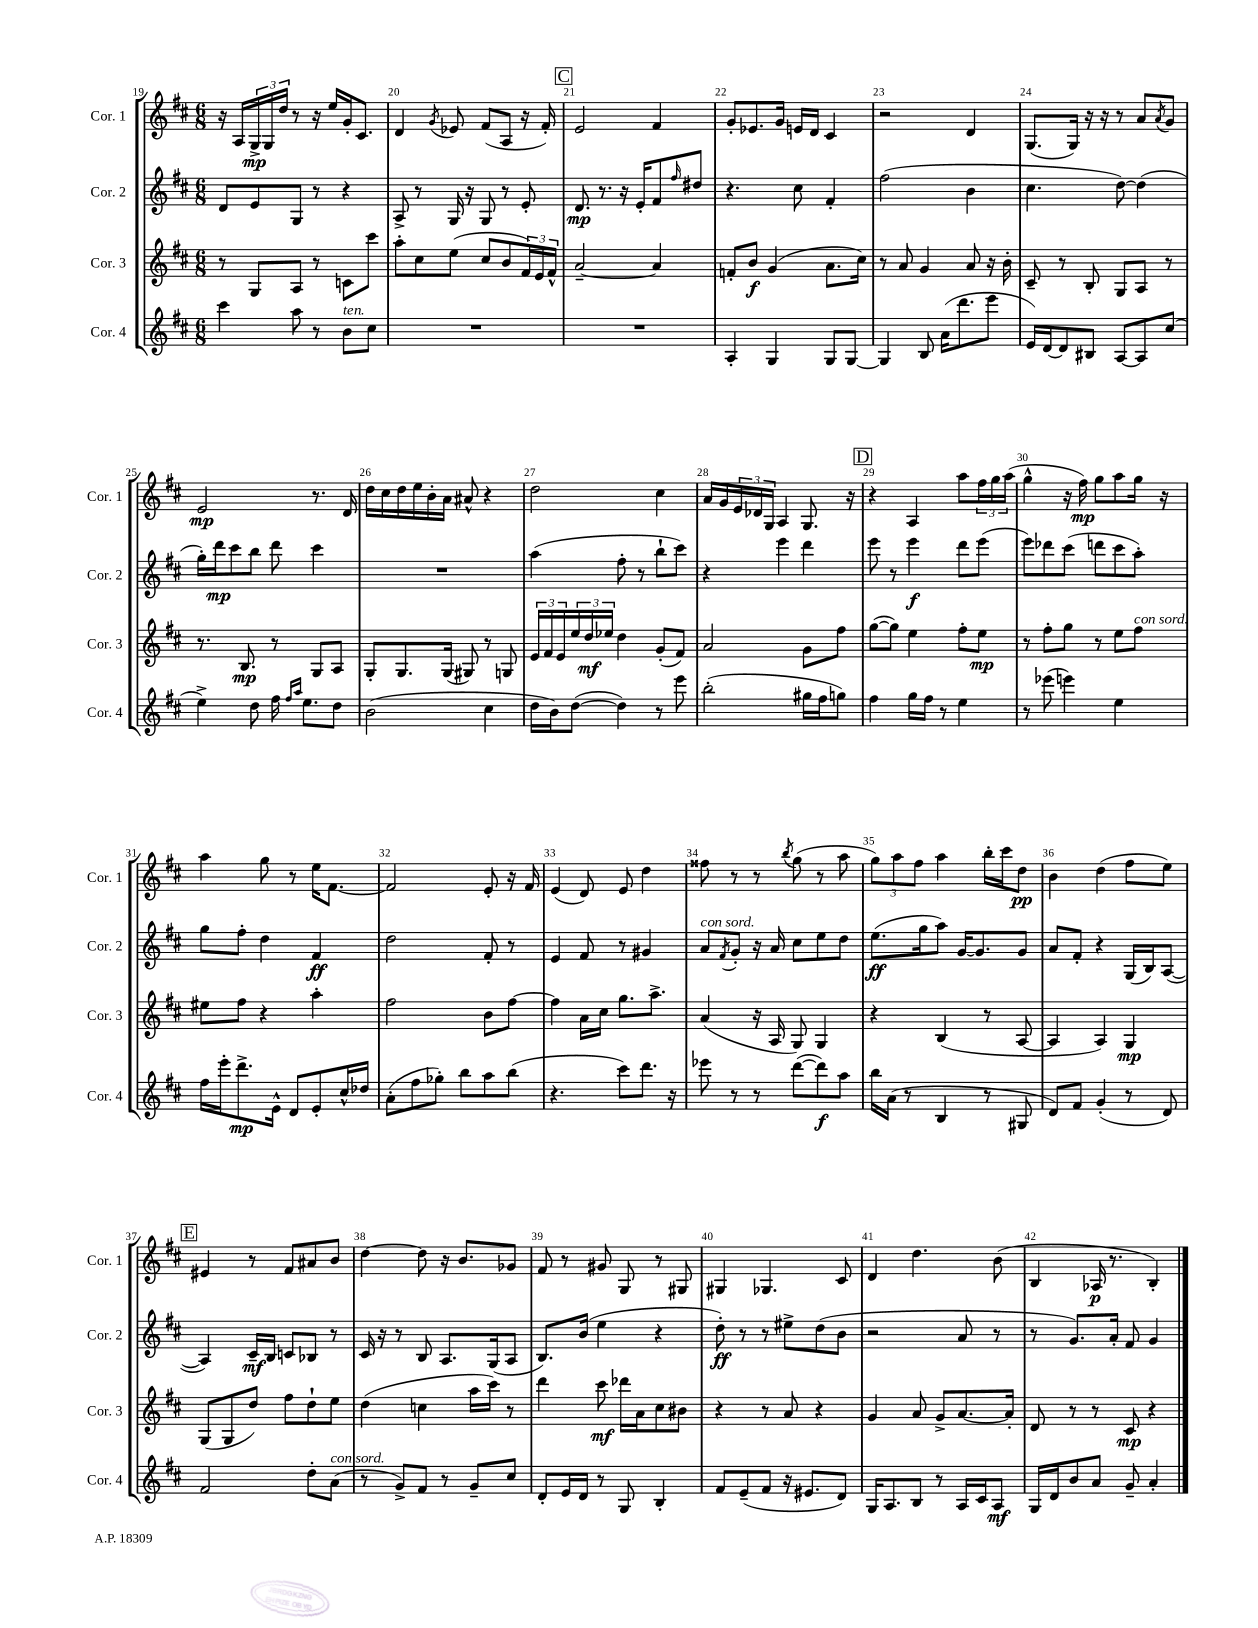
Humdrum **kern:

**kern	**dynam	**kern	**dynam	**kern	**dynam	**kern	**dynam
*part4	*part4	*part3	*part3	*part2	*part2	*part1	*part1
*staff4	*staff4	*staff3	*staff3	*staff2	*staff2	*staff1	*staff1
*I"Cor. 4	*	*I"Cor. 3	*	*I"Cor. 2	*	*I"Cor. 1	*
*I'Cor. 4	*	*I'Cor. 3	*	*I'Cor. 2	*	*I'Cor. 1	*
*clefG2	*	*clefG2	*	*clefG2	*	*clefG2	*
*k[f#c#]	*	*k[f#c#]	*	*k[f#c#]	*	*k[f#c#]	*
*M6/8	*	*M6/8	*	*M6/8	*	*M6/8	*
=19	=19	=19	=19	=19	=19	=19	=19
4ccc#\	.	8r	.	8d/L	.	16r	.
.	.	.	.	.	.	16A/LL	.
.	.	8G/L	.	8e/	.	24G^/	mp
.	.	.	.	.	.	24G/	.
.	.	.	.	.	.	24dd/JJ	.
8aa\	.	8A/J	.	8G/J	.	8r	.
8r	.	8r	.	8r	.	16r	.
.	.	.	.	.	.	16ee/LL	.
!LO:TX:a:i:t=ten.	!	!	!	!	!	!	!
8b\L	.	8cn\L	.	4r	.	16g'/J	.
.	.	.	.	.	.	8.c#/J	.
8cc#\J	.	8ccc#\J	.	.	.	.	.
=20	=20	=20	=20	=20	=20	=20	=20
2.r	.	8aa'\L	.	8A^/	.	4d/	.
.	.	8cc#\	.	8r	.	.	.
.	.	.	.	.	.	8qg/	.
.	.	(8ee\J	.	16G/	.	8e-X/	.
.	.	.	.	16r	.	.	.
.	.	8cc#/L	.	8G/	.	(8f#/L	.
.	.	8b/	.	8r	.	8A/J	.
.	.	24f#/L)	.	8e'/	.	16r	.
.	.	24e/	.	.	.	.	.
.	.	.	.	.	.	16f#'/)	.
.	.	24f#^^/JJ	.	.	.	.	.
!!LO:REH:place=s1:t=C
=21	=21	=21	=21	=21	=21	=21	=21
2.r	.	[2a~/	.	8.d/	mp	2e/	.
.	.	.	.	8.r	.	.	.
.	.	.	.	16r	.	.	.
.	.	.	.	16e'/KL	.	.	.
.	.	4a/]	.	8f#/	.	4f#/	.
.	.	.	.	16qqff#/	.	.	.
.	.	.	.	8dd#X/J	.	.	.
=22	=22	=22	=22	=22	=22	=22	=22
4A'/	.	8fn'/L	.	4.r	.	8g'/L	.
.	.	8b/J	f	.	.	8.e-X/	.
4G/	.	(4g/	.	.	.	.	.
.	.	.	.	.	.	16g/Jk	.
.	.	.	.	8cc#\	.	16en/LL	.
.	.	.	.	.	.	16d/JJ	.
8G/L	.	8.a\L	.	4f#'/	.	4c#/	.
[8G/J	.	.	.	.	.	.	.
.	.	16cc#\Jk)	.	.	.	.	.
=23	=23	=23	=23	=23	=23	=23	=23
4G/]	.	8r	.	(2ff#\	.	2r	.
.	.	8a/	.	.	.	.	.
8B/	.	4g/	.	.	.	.	.
(16a\KL	.	.	.	.	.	.	.
8.ddd\	.	.	.	.	.	.	.
.	.	8a/	.	4b\	.	4d/	.
8eee\J	.	16r	.	.	.	.	.
.	.	16b'\	.	.	.	.	.
=24	=24	=24	=24	=24	=24	=24	=24
16e/LL)	.	8c#~/	.	4.cc#\	.	(8.G/L	.
[16d/J	.	.	.	.	.	.	.
8d/]	.	8r	.	.	.	.	.
.	.	.	.	.	.	16G/Jk)	.
8B#X/J	.	8B'/	.	.	.	16r	.
.	.	.	.	.	.	16r	.
[8A/L	.	8G/L	.	[8dd\)	.	8r	.
8A/]	.	8A/J	.	(4dd\]	.	8a/L	.
.	.	.	.	.	.	8qa/	.
(8cc#/J	.	8r	.	.	.	8g/J	.
!!LO:LB:g=z
=25	=25	=25	=25	=25	=25	=25	=25
4ee^\)	.	8.r	.	16gg'\LL)	.	2e/	mp
.	.	.	.	16ddd\J	mp	.	.
.	.	.	.	8ccc#\	.	.	.
.	.	8.B/	mp	.	.	.	.
8dd\	.	.	.	8bb\J	.	.	.
16ff#\	.	8r	.	8ddd\	.	.	.
16qqff#/LL	.	.	.	.	.	.	.
16qqaa/JJ	.	.	.	.	.	.	.
8.ee\L	.	.	.	.	.	.	.
.	.	8G/L	.	4ccc#\	.	8.r	.
8dd\J	.	8A/J	.	.	.	.	.
.	.	.	.	.	.	16d/	.
=26	=26	=26	=26	=26	=26	=26	=26
(2b\	.	8G'/L	.	2.r	.	16dd\LL	.
.	.	.	.	.	.	16cc#\	.
.	.	8.G/	.	.	.	16dd\	.
.	.	.	.	.	.	16ee\	.
.	.	.	.	.	.	16b'\	.
.	.	(16G/Jk	.	.	.	16a\JJ	.
.	.	8G#X/)	.	.	.	8a#X^^/	.
4cc#\	.	8r	.	.	.	4r	.
.	.	8Gn/	.	.	.	.	.
=27	=27	=27	=27	=27	=27	=27	=27
16dd\LL	.	24e/LL	.	(4aa\	.	2dd\	.
.	.	24f#/	.	.	.	.	.
16b\J)	.	.	.	.	.	.	.
.	.	24e/	.	.	.	.	.
([8dd\J	.	24ee/	.	.	.	.	.
.	.	24dd/	mf	.	.	.	.
.	.	24ee-X/JJ	.	.	.	.	.
4dd\])	.	4dd\	.	8ff#'\	.	.	.
.	.	.	.	8r	.	.	.
8r	.	(8g'/L	.	8bb`\L	.	4cc#\	.
8eee\	.	8f#/J)	.	8ccc#\J)	.	.	.
=28	=28	=28	=28	=28	=28	=28	=28
(2bb'\	.	2a/	.	4r	.	16a/LL	.
.	.	.	.	.	.	16g/	.
.	.	.	.	.	.	24e/	.
.	.	.	.	.	.	24d-X/	.
.	.	.	.	.	.	24G/JJ	.
.	.	.	.	4eee\	.	4A/	.
16gg#X\LL	.	8g\L	.	4ddd\	.	8.G/	.
16ff#\J	.	.	.	.	.	.	.
8ggn\J)	.	8ff#\J	.	.	.	.	.
.	.	.	.	.	.	16r	.
!!LO:REH:place=s1:t=D
=29	=29	=29	=29	=29	=29	=29	=29
4ff#\	.	([8gg\L	.	8eee\	.	4r	.
.	.	8gg\J])	.	8r	.	.	.
16gg\LL	.	4ee\	.	4eee\	f	4A/	.
16ff#\JJ	.	.	.	.	.	.	.
8r	.	.	.	.	.	.	.
4ee\	.	8ff#'\L	.	8ddd\L	.	8aa\L	.
.	.	8ee\J	mp	(8eee\J	.	24ff#\L	.
.	.	.	.	.	.	24gg\	.
.	.	.	.	.	.	(24aa\JJ	.
=30	=30	=30	=30	=30	=30	=30	=30
8r	.	8r	.	8eee\L)	.	4gg^^\	.
(8eee-X\	.	8ff#'\L	.	8ddd-X\	.	.	.
4eeen\)	.	8gg\J	.	(8ccc#\J	.	16r	.
.	.	.	.	.	.	16ff#\)	mp
.	.	8r	.	8dddn\L	.	8gg\L	.
4ee\	.	8ee\L	.	8ccc#\	.	8aa\	.
!	!	!LO:TX:a:i:t=con sord.	!	!	!	!	!
.	.	8ff#\J	.	8aa'\J)	.	16gg\Jk	.
.	.	.	.	.	.	16r	.
!!LO:LB:g=z
=31	=31	=31	=31	=31	=31	=31	=31
16ff#\LL	.	8ee#X\L	.	8gg\L	.	4aa\	.
16eee'\J	.	.	.	.	.	.	.
8.ddd^\	mp	8ff#\J	.	8ff#'\J	.	.	.
.	.	4r	.	4dd\	.	8gg\	.
16e^^\Jk	.	.	.	.	.	.	.
8d/L	.	.	.	.	.	8r	.
8e'/	.	4aa'\	.	4f#/	ff	16ee\KL	.
.	.	.	.	.	.	[8.f#\J	.
16cc#^^/L	.	.	.	.	.	.	.
16dd-X/JJ	.	.	.	.	.	.	.
=32	=32	=32	=32	=32	=32	=32	=32
(8a'\L	.	2ff#\	.	2dd\	.	2f#/]	.
8ff#\	.	.	.	.	.	.	.
8gg-X'\J)	.	.	.	.	.	.	.
8bb\L	.	.	.	.	.	.	.
8aa\	.	8b\L	.	8f#'/	.	8e'/	.
(8bb\J	.	[8ff#\J	.	8r	.	16r	.
.	.	.	.	.	.	16f#/	.
=33	=33	=33	=33	=33	=33	=33	=33
4.r	.	4ff#\]	.	4e/	.	(4e/	.
.	.	16a\LL	.	8f#/	.	8d/)	.
.	.	16cc#\JJ	.	.	.	.	.
8ccc#\L)	.	8.gg\L	.	8r	.	8e/	.
8.ddd\J	.	.	.	4g#X/	.	4dd\	.
.	.	8.aa^\J	.	.	.	.	.
16r	.	.	.	.	.	.	.
=34	=34	=34	=34	=34	=34	=34	=34
!	!	!	!	!LO:TX:a:i:t=con sord.	!	!	!
8eee-X\	.	(4a/	.	8a/L	.	8ff##X\	.
.	.	.	.	8qf#/	.	.	.
8r	.	.	.	8g'/J	.	8r	.
8r	.	16r	.	16r	.	8r	.
.	.	16A/	.	16a/	.	.	.
.	.	.	.	.	.	8qbb/	.
([8ddd\L	.	8G/)	.	8cc#\L	.	(8gg\	.
8ddd\])	f	4G/	.	8ee\	.	8r	.
8aa\J	.	.	.	8dd\J	.	8aa\	.
=35	=35	=35	=35	=35	=35	=35	=35
16bb\LL	.	4r	.	(8.ee\L	ff	12gg\L)	.
(16a\JJ	.	.	.	.	.	.	.
.	.	.	.	.	.	12aa\	.
8r	.	.	.	.	.	.	.
.	.	.	.	.	.	12ff#\J	.
.	.	.	.	16gg\k	.	.	.
4B/	.	(4B/	.	8aa\J)	.	4aa\	.
.	.	.	.	[16g/KL	.	.	.
.	.	.	.	8.g/]	.	.	.
8r	.	8r	.	.	.	16bb'\LL	.
.	.	.	.	.	.	16ccc#\J	.
8G#X/	.	[8A/	.	8g/J	.	8dd\J	pp
=36	=36	=36	=36	=36	=36	=36	=36
8d/L)	.	4A/]	.	8a/L	.	4b\	.
8f#/J	.	.	.	8f#'/J	.	.	.
(4g'/	.	4A/)	.	4r	.	(4dd\	.
8r	.	4G/	mp	(16G/LL	.	8ff#\L	.
.	.	.	.	16B/J)	.	.	.
8d/)	.	.	.	([8A/J	.	8ee\J)	.
!!LO:LB:g=z
!!LO:REH:place=s1:t=E
=37	=37	=37	=37	=37	=37	=37	=37
2f#/	.	(8G/L	.	4A/])	.	4e#X/	.
.	.	8G/	.	.	.	.	.
.	.	8dd/J)	.	16c#~/LL	mf	8r	.
.	.	.	.	16B/JJ	.	.	.
.	.	8ff#\L	.	8cn/L	.	8f#/L	.
8dd'\L	.	8dd`\	.	8B-X/J	.	8a#X/	.
!LO:TX:a:i:t=con sord.	!	!	!	!	!	!	!
(8a\J	.	8ee\J	.	8r	.	8b/J	.
=38	=38	=38	=38	=38	=38	=38	=38
8r	.	(4dd\	.	16c#/	.	[4dd\	.
.	.	.	.	16r	.	.	.
8g^/L)	.	.	.	8r	.	.	.
8f#/J	.	4ccn\	.	8B/	.	8dd\]	.
8r	.	.	.	8.A/L	.	16r	.
.	.	.	.	.	.	8.b/L	.
8g~/L	.	16aa\LL	.	.	.	.	.
.	.	16ccc#\JJ)	.	(16G/k	.	.	.
8cc#/J	.	8r	.	8A/J	.	8g-X/J	.
=39	=39	=39	=39	=39	=39	=39	=39
8d'/L	.	4ddd\	.	8.B/L)	.	8f#/	.
16e/L	.	.	.	.	.	8r	.
16d/JJ	.	.	.	(16b/Jk	.	.	.
8r	.	8ccc#\	mf	4ee\	.	8g#X/	.
8G/	.	16ddd-X\LL	.	.	.	8G/	.
.	.	16a\J	.	.	.	.	.
4B'/	.	8cc#\	.	4r	.	8r	.
.	.	8b#X\J	.	.	.	8G#X/	.
=40	=40	=40	=40	=40	=40	=40	=40
8f#/L	.	4r	.	8dd'\)	ff	4G#X/	.
(8e~/	.	.	.	8r	.	.	.
8f#/J	.	8r	.	8r	.	4.G-X/	.
16r	.	8a/	.	8ee#X^\L	.	.	.
8.e#X/L	.	.	.	.	.	.	.
.	.	4r	.	(8dd\	.	.	.
8d/J)	.	.	.	8b\J	.	8c#/	.
=41	=41	=41	=41	=41	=41	=41	=41
16G/KL	.	4g/	.	2r	.	4d/	.
8.A/	.	.	.	.	.	.	.
8B/J	.	8a/	.	.	.	4.dd\	.
8r	.	8g^/L	.	.	.	.	.
16A/LL	.	[8.a/	.	8a/	.	.	.
16c#/J	.	.	.	.	.	.	.
8A/J	mf	.	.	8r	.	(8b\	.
.	.	16a'/Jk]	.	.	.	.	.
=42	=42	=42	=42	=42	=42	=42	=42
16G/LL	.	8d/	.	8r	.	4B/	.
16d/J	.	.	.	.	.	.	.
8b/	.	8r	.	8.g/L)	.	.	.
8a/J	.	8r	.	.	.	16A-X/	p
.	.	.	.	16a'/Jk	.	8.r	.
8g~/	.	8c#/	mp	8f#/	.	.	.
4a'/	.	4r	.	4g/	.	4B'/)	.
==	==	==	==	==	==	==	==
*-	*-	*-	*-	*-	*-	*-	*-
